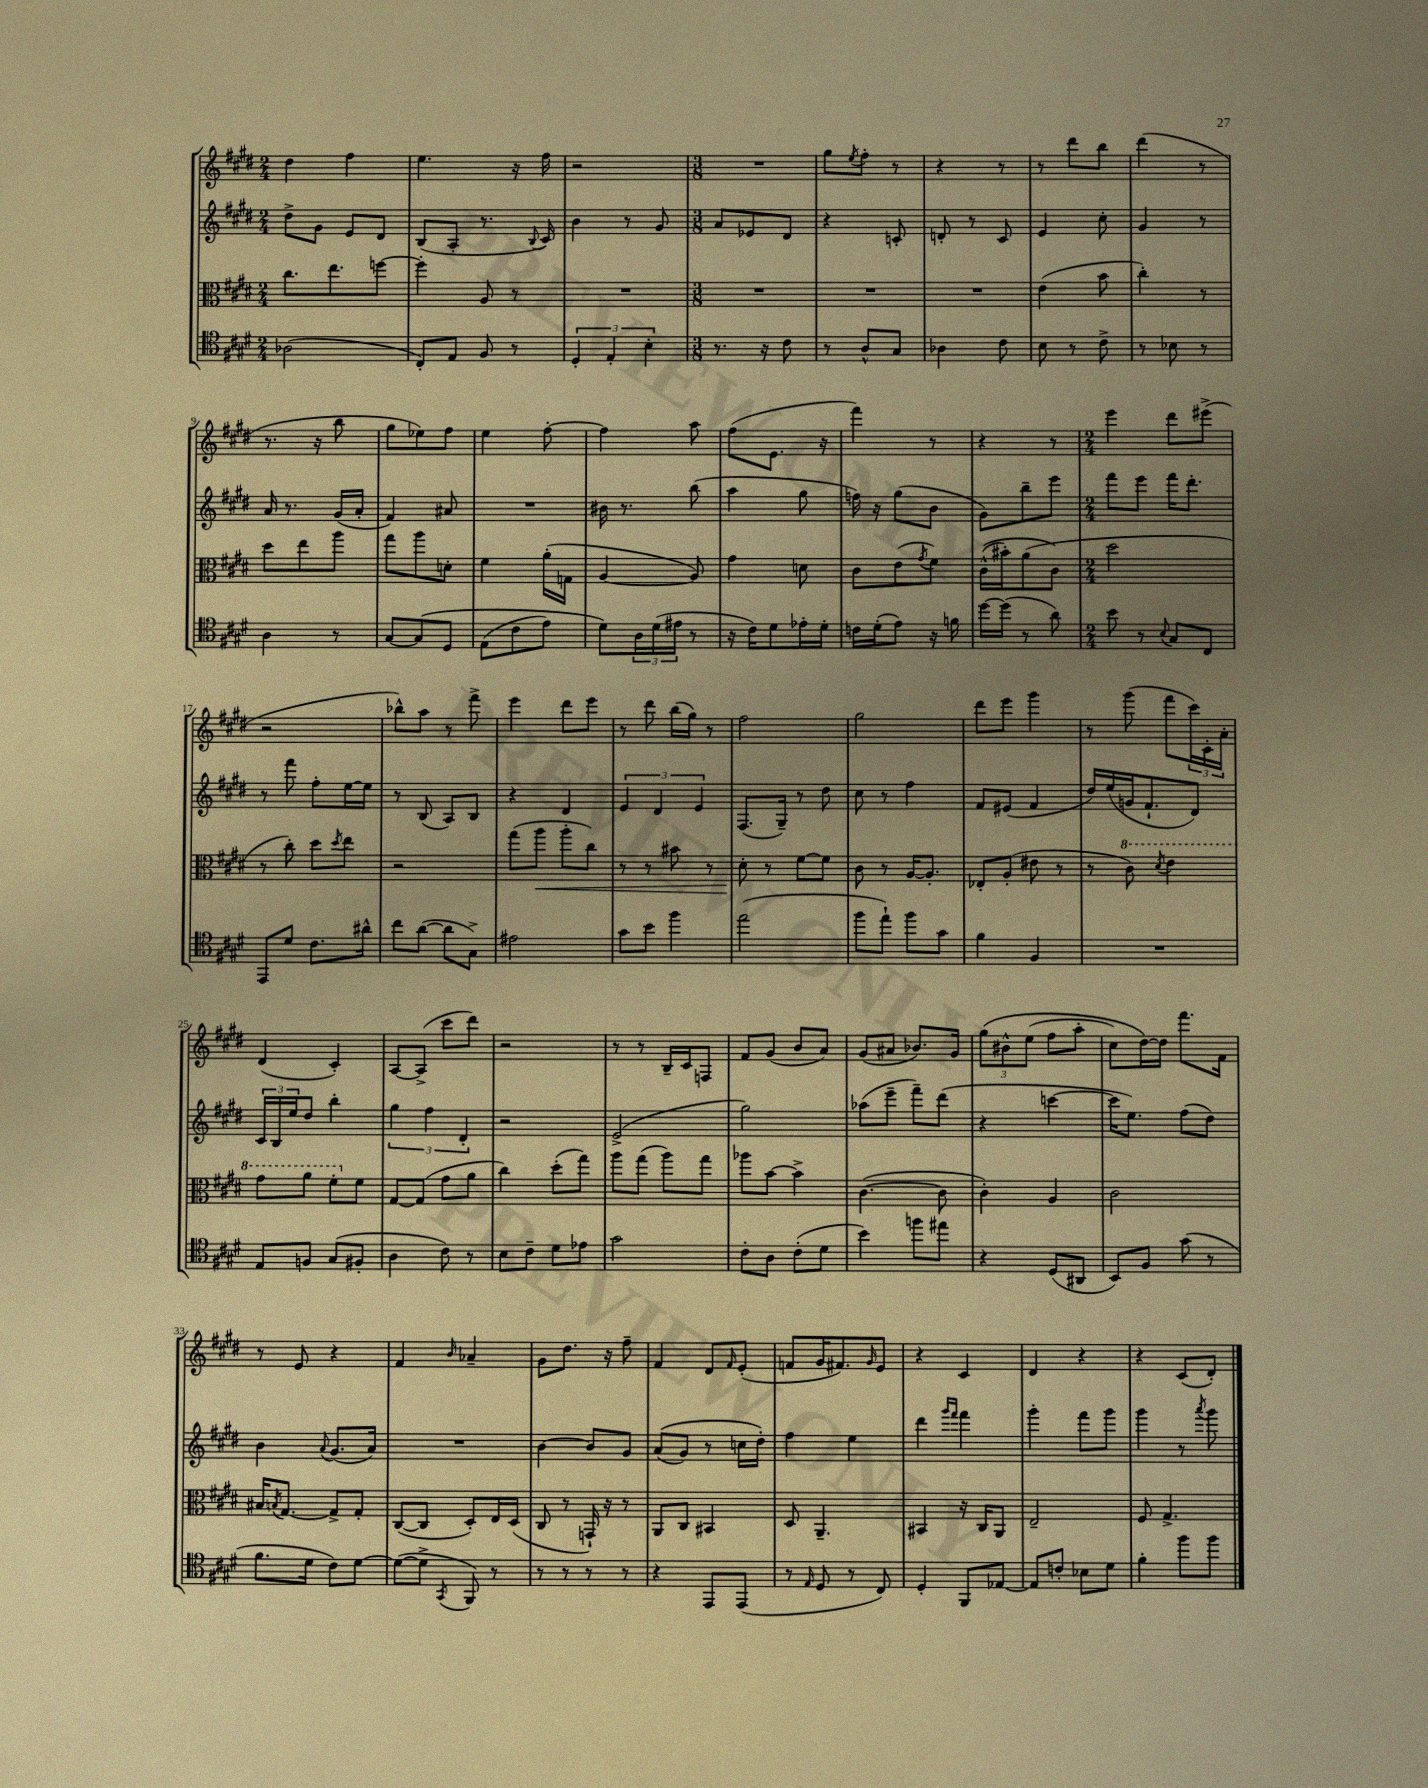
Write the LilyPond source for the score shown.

<<
\new StaffGroup <<
\new Staff = "s0" {
    \clef treble \key e \major \numericTimeSignature \time 2/4
    dis''4 fis''4 |
    e''4. r16 fis''16 |
    r2 |
    \numericTimeSignature \time 3/8 R4. |
    gis''8 \acciaccatura { e''8 } fis''8-. r8 |
    r4 r8 |
    r8 dis'''8 b''8 |
    dis'''4( r8 |
    r8. r16 b''8 |
    gis''8 ees''8) fis''8 |
    e''4 fis''8~-. |
    fis''4 a''8 |
    fis''8( e'8. r16 |
    fis'''4) r8 |
    r4 r8 |
    \numericTimeSignature \time 2/4 e'''4 dis'''8 eis'''8->( |
    r2 |
    bes''8-^) a''8 r8 fis'''8-> |
    e'''4 dis'''8 e'''8 |
    r8 dis'''8 b''16( gis''16) r8 |
    fis''2 |
    gis''2 |
    dis'''8 e'''8 gis'''4 |
    r8 gis'''8( fis'''8 \tuplet 3/2 { cis'''16) cis'16-. a'16-. } |
    dis'4( cis'4-.) |
    a8~ a8->( cis'''8 dis'''8) |
    r2 |
    r8 r8 b16-- cis'16 f8 |
    fis'8 gis'8( b'8 a'8) |
    gis'8( ais'8 bes'8.) gis'16 |
    \tuplet 3/2 { gis''8\( bis'8-^ e''8( } fis''8 a''8-. |
    cis''8) dis''16~\) dis''16 fis'''8. fis'16 |
    r8 e'8 r4 |
    fis'4 \grace { b'16 } aes'4-- |
    gis'8 dis''8. r16 fis''8-- |
    fis'4 dis'8 \grace { fis'16 } e'8-.( |
    f'8 gis'16 fis'8.) \grace { gis'16 } e'8 |
    r4 cis'4 |
    dis'4 r4 |
    r4 cis'8( dis'8-.) \bar "|." |
}
\new Staff = "s1" {
    \clef treble \key e \major \numericTimeSignature \time 2/4
    dis''8-> gis'8 e'8 dis'8 |
    b8( a8-. r8. \appoggiatura { b8 } cis'16) |
    b'4 r8 gis'8 |
    \numericTimeSignature \time 3/8 a'8 ees'8 dis'8 |
    r4 c'8-. |
    d'8-. r8 cis'8 |
    e'4 cis''8-. |
    gis'4 r8 |
    a'16 r8. gis'16( a'16-. |
    fis'4) ais'8 |
    R4. |
    bis'16 r8. b''8( |
    a''4 gis''8 |
    f''16) r16 gis''8( b'8 |
    gis'8) b''8-- e'''8 |
    \numericTimeSignature \time 2/4 fis'''8 e'''8 fis'''16 dis'''8.-. |
    r8 fis'''8 fis''8-. e''16~ e''16 |
    r8 b8( a8) b8 |
    r4 dis'4 |
    \tuplet 3/2 { e'4 dis'4 e'4 } |
    fis8.( gis16--) r8 dis''8 |
    cis''8 r8 fis''4 |
    fis'8 eis'8( fis'4 |
    dis''16) e''16( g'16 fis'8.-! dis'8) |
    \tuplet 3/2 { cis'16 b16 e''16 } dis''8 b''4-. |
    \tuplet 3/2 { gis''4 fis''4 dis'4-. } |
    r2 |
    e'2->( |
    gis''2) |
    aes''8( e'''8-- fis'''8--) dis'''8( |
    r4 c'''4~ |
    c'''16 e''8.) fis''8( dis''8) |
    b'4 \appoggiatura { a'8 } gis'8.( a'16) |
    R2 |
    b'4~ b'8 gis'8 |
    a'8(\( gis'8) r8 c''16 dis''16-.\) |
    fis''4 e''4 |
    dis'''4 \grace { gis'''16 fis'''16 } fis'''4 |
    gis'''4-. fis'''8 gis'''8 |
    gis'''4 r8 \acciaccatura { a'''8 } gis'''8 \bar "|." |
}
\new Staff = "s2" {
    \clef alto \key e \major \numericTimeSignature \time 2/4
    cis''8. e''8. f''8~ |
    f''4-. a8 r8 |
    R2 |
    \numericTimeSignature \time 3/8 R4. |
    R4. |
    R4. |
    e'4( b'8 |
    cis''4-.) r8 |
    dis''8 e''8 a''8 |
    gis''8 a''8 d'8-. |
    fis'4 a'16-.( g16 |
    a4~ a8) |
    gis'4 d'8 |
    cis'8 e'8( \acciaccatura { gis'8 } fis'8) |
    cis'16-^(\( bis'16-.) a'8( cis'8\) |
    \numericTimeSignature \time 2/4 dis''2 |
    r8 cis''8-.) dis''8 \acciaccatura { dis''8 } e''8 |
    r2 |
    gis''8( a''8\< a''8-. cis''8) |
    r8 r8 bis'8 r8 |
    dis'8-.\! r8 fis'8~ fis'8 |
    cis'8 r8 a16~ a8.-. |
    ees8-. a8-.( eis'8 r8 |
    r8 \ottava #1 cis''8) \acciaccatura { dis''8 } e''4 |
    gis''8 a''8 fis''8-. \ottava #0 fis'8 |
    gis8~ gis8( gis'8 a'8 |
    cis''4) dis''8-.( gis''8) |
    a''8 gis''8( a''8) gis''8 |
    aes''8 b'8~ b'4-> |
    cis'4.~( cis'8 |
    cis'4-.) a4 |
    cis'2 |
    bis16 \acciaccatura { b8 } gis8.~ gis8-> gis8-. |
    cis8~( cis8 dis8-.) e16 dis16( |
    cis8 r8 g,16-!) r16 r8 |
    a,8 cis8 bis,4 |
    dis8 a,4.-- |
    bis,4 r16 cis16 a,8 |
    e2-- |
    fis8 gis4.-> \bar "|." |
}
\new Staff = "s3" {
    \clef tenor \key e \major \numericTimeSignature \time 2/4
    aes2( |
    cis8-.) e8 fis8 r8 |
    \tuplet 3/2 { dis4-. e4-. b4-. } |
    \numericTimeSignature \time 3/8 r8. r16 cis'8 |
    r8 a8-^ gis8 |
    aes4 cis'8 |
    b8 r8 cis'8-> |
    r8 bes8 r8 |
    a4 r8 |
    gis8~ gis8\( dis8 |
    e8( cis'8 e'8) |
    dis'8\) \tuplet 3/2 { a16 dis'16( eis'16 } r8 |
    r16 cis'16) dis'8 ees'16-. dis'16-. |
    c'16 dis'16-.( e'8) r16 f'16 |
    dis''16~ dis''16( r8 a'8) |
    \numericTimeSignature \time 2/4 b'8 r8 \appoggiatura { b8 } gis8 cis8 |
    e,8 dis'8 cis'8. ais'16-^ |
    cis''8 a'8~( a'8 gis8->) |
    eis'2 |
    gis'8 b'8 fis''4 |
    e''2( |
    fis''8 e''8-!) fis''8 gis'8 |
    fis'4 fis4 |
    R2 |
    e8 f8 gis8( fis8-. |
    a4 cis'8) r8 |
    b8 cis'8-- dis'8 ees'8 |
    gis'2 |
    cis'8-. a8 cis'8-.( dis'8 |
    b'4) f''8 eis''8 |
    r4 dis8( ais,8 |
    b,8) fis8 gis'8( r8 |
    fis'8. dis'16 cis'8) dis'8~ |
    dis'8~( dis'8-> \acciaccatura { gis,8 } fis,8) r8 |
    r8 r8 r8 r8 |
    r4 e,8 e,8( |
    r8 \grace { e16 } dis8 r8 cis8) |
    dis4-. fis,8 ees8~ |
    ees8 c'8-. bes8 dis'8 |
    fis'4-. fis''8 fis''8 \bar "|." |
}
>>
>>
